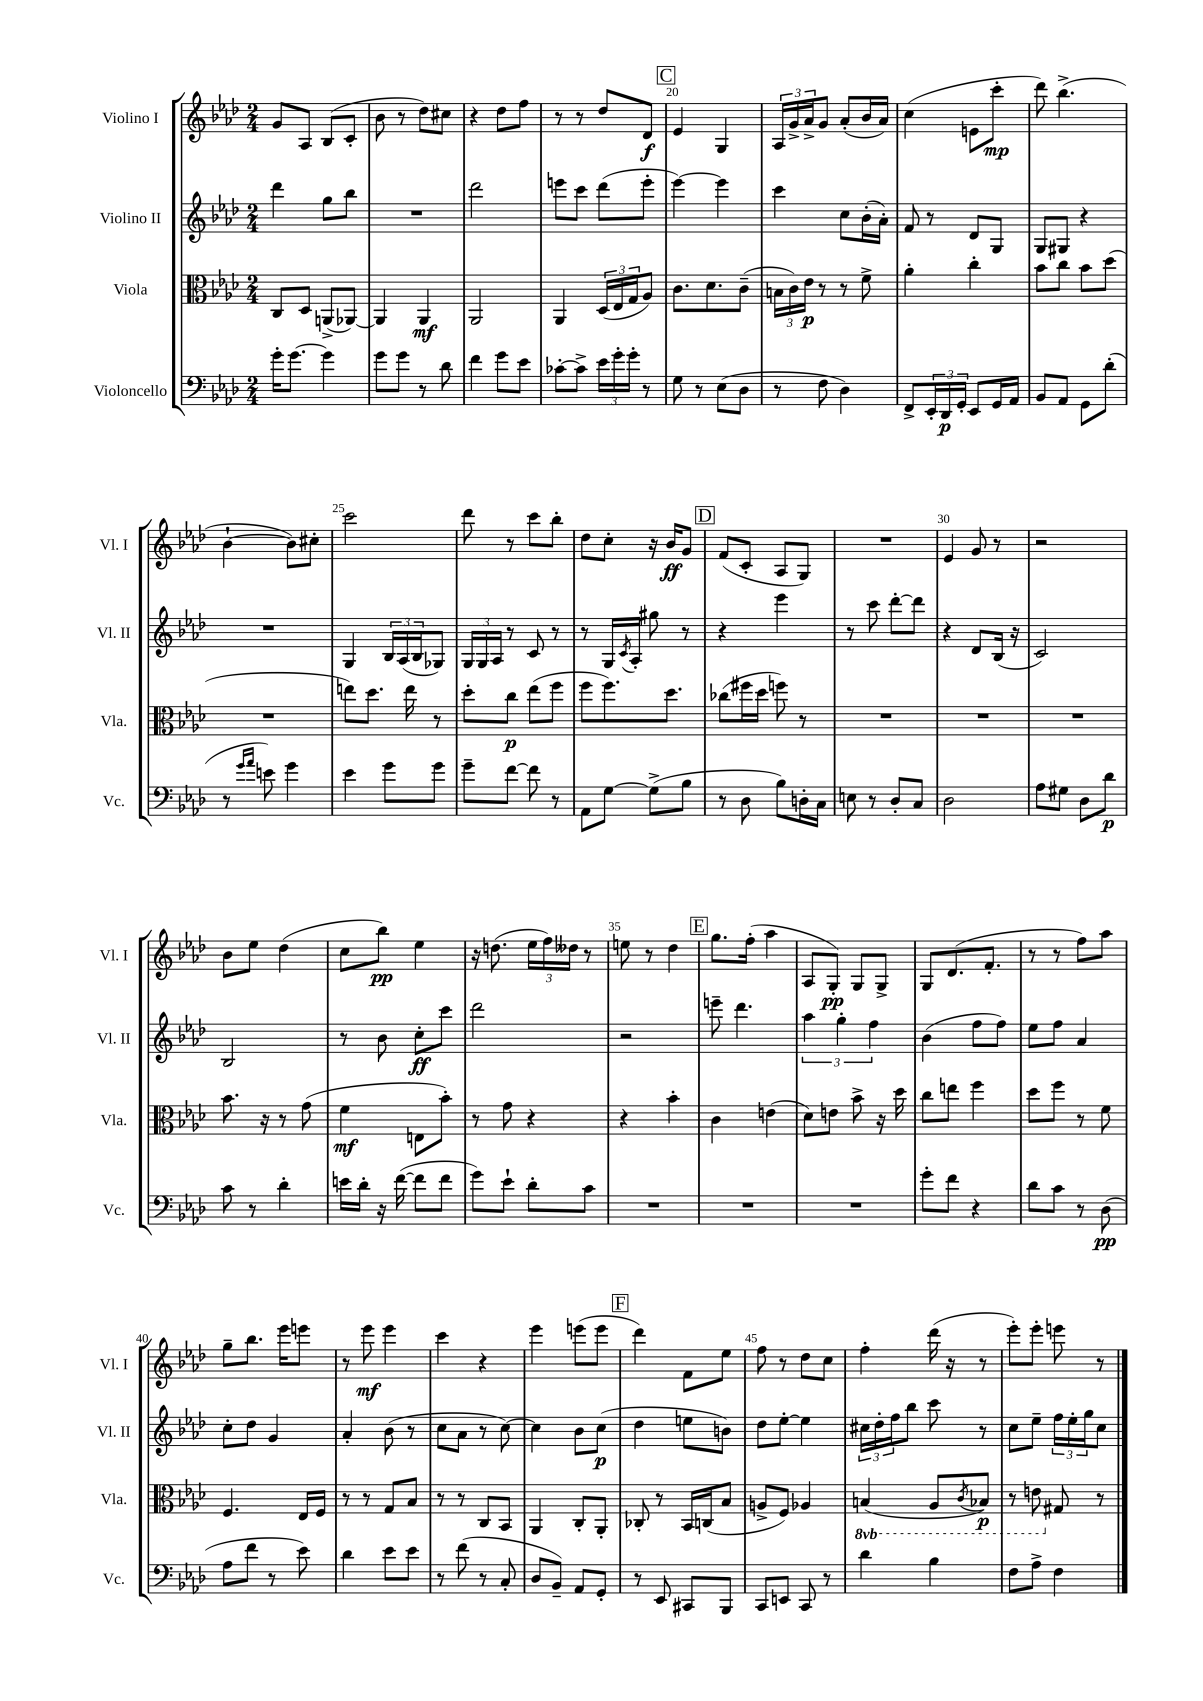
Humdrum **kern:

**kern	**kern	**kern	**kern
*staff4	*staff3	*staff2	*staff1
*clefF4	*clefC3	*clefG2	*clefG2
*k[b-e-a-d-]	*k[b-e-a-d-]	*k[b-e-a-d-]	*k[b-e-a-d-]
*M2/4	*M2/4	*M2/4	*M2/4
16g'	8C	4ddd-	8g
[8.g	.	.	.
.	8D-	.	8A-
4g]	(8AA^	8gg	(8B-
.	[8AA-)	8bb-	8c'
=	=	=	=
8g	4AA-]	2r	8b-
8g	.	.	8r
8r	4AA-	.	8dd-)
8d-	.	.	8cc#
=	=	=	=
4f	2AA-	2ddd-	4r
8g	.	.	8dd-
8e-	.	.	8ff
=	=	=	=
[8c-'	4AA-	8eee	8r
8c-^]	.	8ccc	8r
24e-	(24D-	(8ddd-	8dd-
24g'	24E-	.	.
24g'	24G	.	.
8r	8A-)	8eee'	8d-
=	=	=	=
8G	8.c	[4eee-)	4e-
8r	.	.	.
.	8.d-	.	.
(8E-	.	4eee-]	4G
8D-	(8c~	.	.
=	=	=	=
8r	24B	4ccc	24A-
.	24c)	.	24g^
.	24e-	.	24a-^
8F	8r	.	8g
4D-)	8r	8cc	(8a-'
.	8f^	(16b-'	16b-
.	.	16a-')	16a-)
=	=	=	=
8FF^	4a-'	8f	(4cc
24EE-'	.	8r	.
24DD-	.	.	.
24GG'	.	.	.
8EE-	4cc'	8d-	8e
16GG	.	8G	8ccc'
16AA-	.	.	.
=	=	=	=
8BB-	8b-	8G	8ddd-)
8AA-	8cc	8G#	(4.bb-^
8GG	8b-	4r	.
(8d-'	(8dd-	.	.
=	=	=	=
8r	2r	2r	[4b-`
16qqg	.	.	.
16qqa-	.	.	.
8e)	.	.	.
4g	.	.	8b-])
.	.	.	8cc#'
=	=	=	=
4e-	8ee)	4G	2ccc
.	8.dd-	.	.
8g	.	24B-	.
.	.	(24A-	.
.	16ee	.	.
.	.	24B-	.
8g	8r	8G-)	.
=	=	=	=
8g~	8dd-'	24G	8ddd-
.	.	24G	.
.	.	24A-	.
[8f	8cc	8r	8r
8f]	(8ee-	8c	8ccc
8r	8ff	8r	8bb-'
=	=	=	=
8AA-	8ff	8r	8dd-
[8G	8.ff)	16G	8cc'
.	.	8qc	.
.	.	16A-'	.
(8G^]	.	8gg#	16r
.	8.dd-	.	16b-
8B-	.	8r	8g
=	=	=	=
8r	(8cc-	4r	(8f
8D-	16ff#	.	8c'
.	16dd-	.	.
8B-)	8ff)	4eee-	8A-
16D'	8r	.	8G)
16C	.	.	.
=	=	=	=
8E	2r	8r	2r
8r	.	8ccc	.
8D-'	.	[8ddd-'	.
8C	.	8ddd-]	.
=	=	=	=
2D-	2r	4r	4e-
.	.	8d-	8g
.	.	(16B-	8r
.	.	16r	.
=	=	=	=
8A-	2r	2c)	2r
8G#	.	.	.
8D-	.	.	.
8d-	.	.	.
=	=	=	=
8c	8.b-	2B-	8b-
8r	.	.	8ee-
.	16r	.	.
4d-'	8r	.	(4dd-
.	(8g	.	.
=	=	=	=
16e	4f	8r	8cc
16d-'	.	.	.
16r	.	8b-	8bb-)
([16f	.	.	.
8f]	8E	8cc'	4ee-
8f	8b-')	8ccc	.
=	=	=	=
8g)	8r	2ddd-	16r
.	.	.	(8.dd
8e-`	8g	.	.
8d-'	4r	.	24ee-
.	.	.	24ff)
.	.	.	24dd--
8c	.	.	8r
=	=	=	=
2r	4r	2r	8ee
.	.	.	8r
.	4b-'	.	4dd-
=	=	=	=
2r	4c	8eee~	8.gg
.	.	4.ddd-	.
.	.	.	(16ff'
.	(4e	.	4aa-
=	=	=	=
2r	8d-)	6aa-	8A-
.	8e	.	8G')
.	.	6gg'	.
.	8b-^	.	8G
.	.	6ff	.
.	16r	.	8G^
.	16dd-	.	.
=	=	=	=
8g'	8cc	(4b-	8G
8f	8ee	.	(8.d-
4r	4ff	8ff	.
.	.	.	8.f'
.	.	8ff)	.
=	=	=	=
8d-	8dd-	8ee-	8r
8c	8ff	8ff	8r
8r	8r	4a-	8ff)
(8D-	8f	.	8aa-
=	=	=	=
8A-	4.F	8cc'	8gg~
8f	.	8dd-	8.bb-
8r	.	4g	.
.	.	.	16eee-
8e-)	16E-	.	8eee
.	16F	.	.
=	=	=	=
4d-	8r	4a-'	8r
.	8r	.	8eee-
8e-	8G	(8b-	4eee-
8e-	8B-	8r	.
=	=	=	=
8r	8r	8cc	4ccc
(8f	8r	8a-	.
8r	8C	8r	4r
8C'	8BB-	[8cc)	.
=	=	=	=
8D-	4AA-	4cc]	4eee-
8BB-~)	.	.	.
8AA-	8C'	8b-	(8eee
8GG'	8AA-'	(8cc	8eee
=	=	=	=
8r	8C-'	4dd-	4ddd-)
8EE-	8r	.	.
8CC#	16BB-	8ee	8f
.	(16C	.	.
8BBB-	8B-	8b)	8ee-
=	=	=	=
8CC	8A^	8dd-	8ff
8EE	8F)	[8ee-'	8r
8CC	4A-	4ee-]	8dd-
8r	.	.	8cc
=	=	=	=
4d-	(4BB	24cc#	4ff'
.	.	24dd-'	.
.	.	24ff	.
.	.	8bb-	.
4B-	8AA-	8ccc	(16ddd-
.	.	.	16r
.	8qC	.	.
.	8BB-)	8r	8r
=	=	=	=
8F	8r	8cc	8eee-')
8A-^	8E	8ee-~	8eee-'
4F	8G#	24ff	8eee
.	.	24ee-'	.
.	.	24gg	.
.	8r	8cc	8r
==	==	==	==
*-	*-	*-	*-
